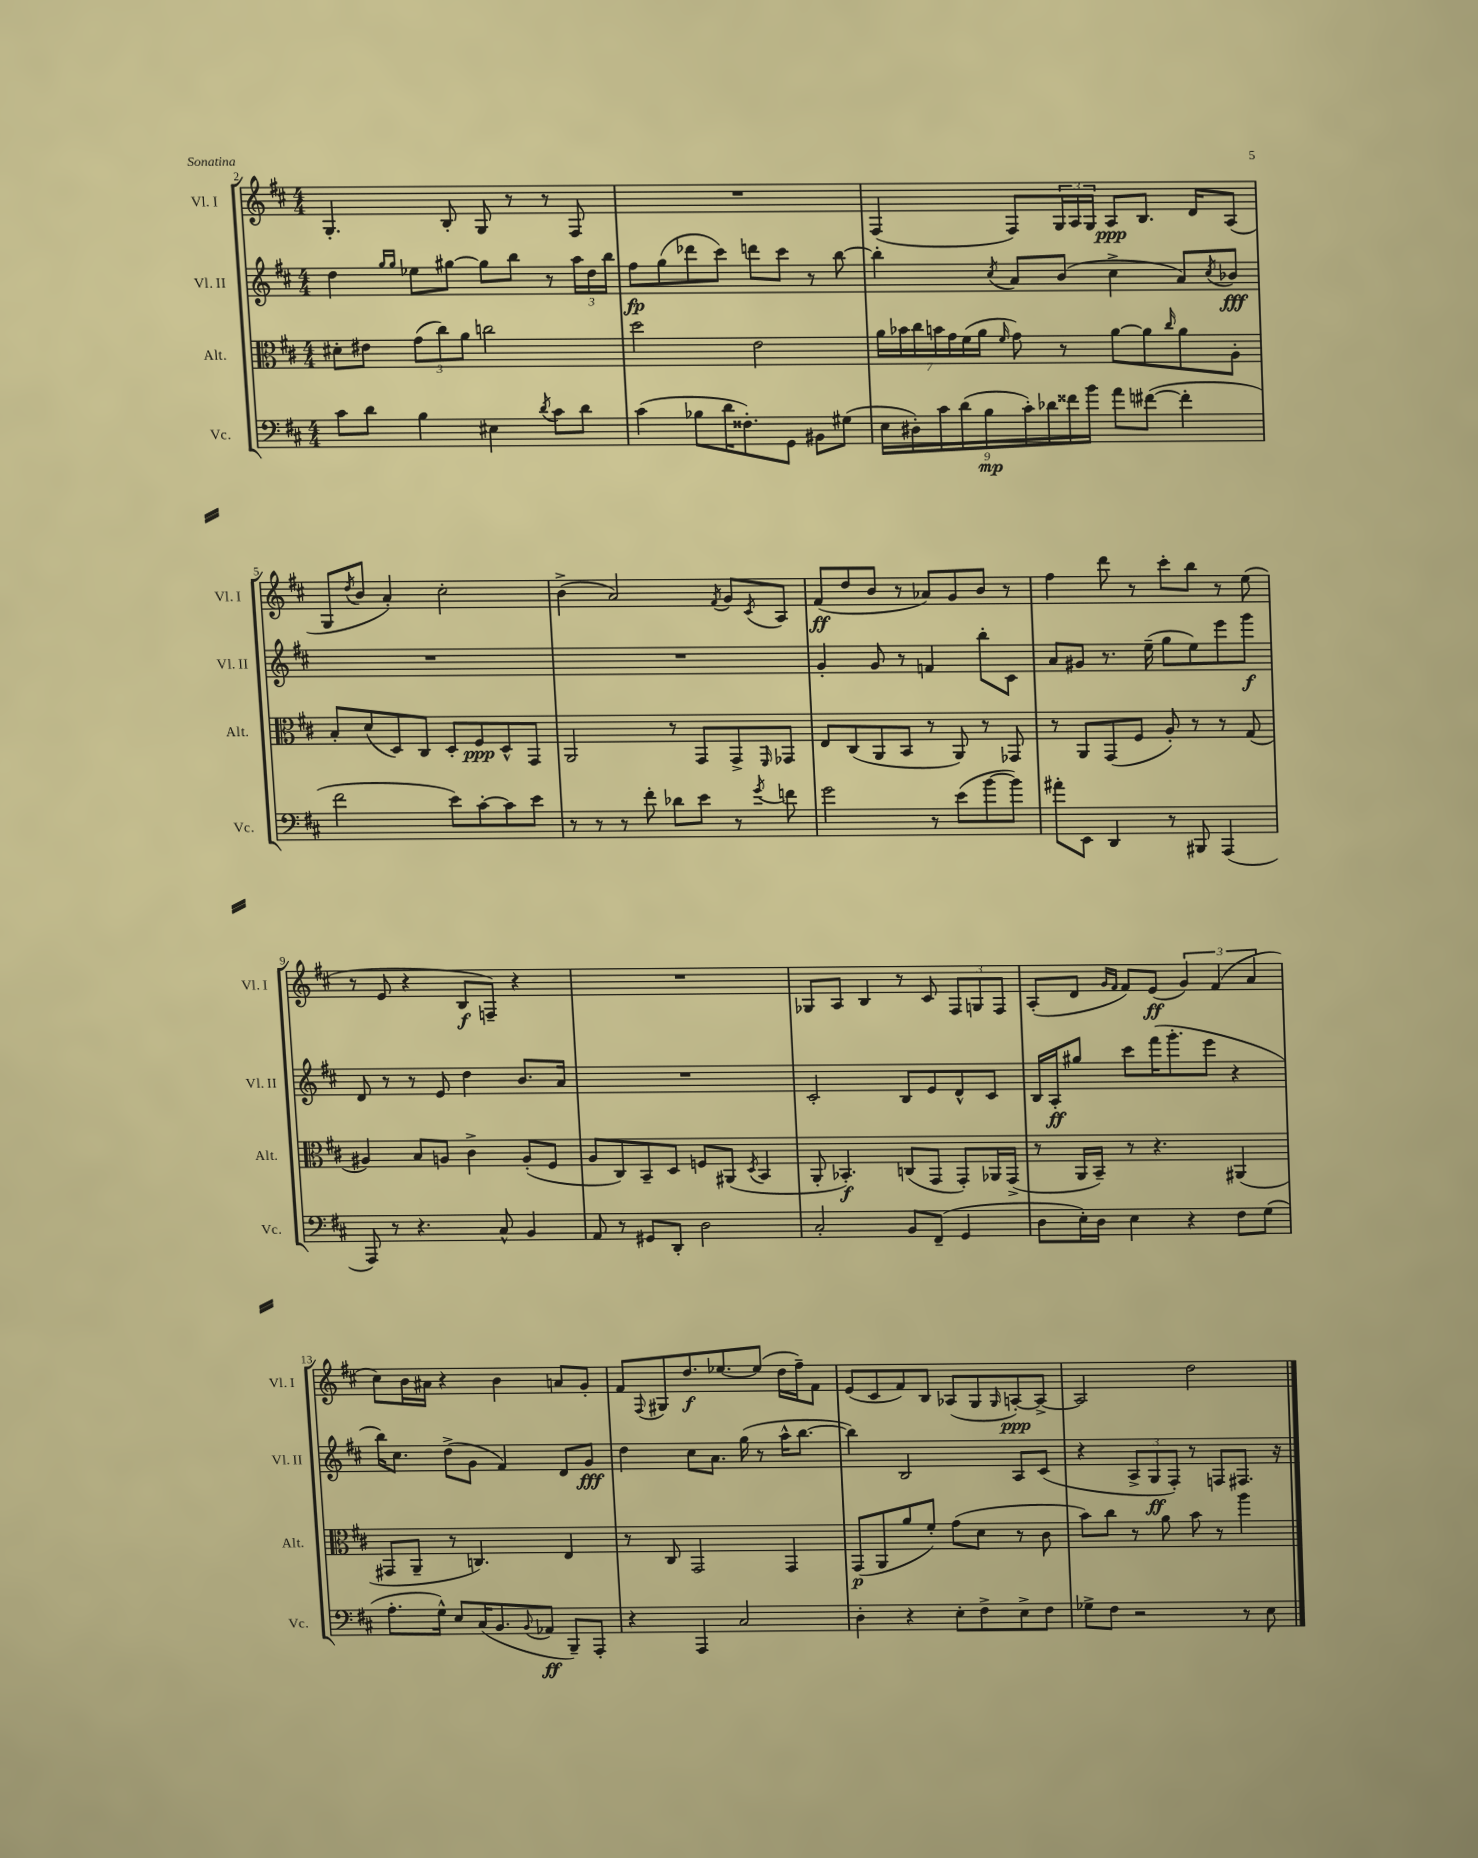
<<
\new StaffGroup <<
\new Staff = "s0" \with { instrumentName = "Vl. I" shortInstrumentName = "Vl. I" } {
    \clef treble \key d \major \numericTimeSignature \time 4/4
    g4.-. b8-. g8 r8 r8 fis8 |
    R1 |
    fis4( fis8) \tuplet 3/2 { g16 a16 g16 } a8\ppp b8. d'16 a8( |
    g8 \acciaccatura { d''8 } b'8 a'4-.) cis''2-. |
    b'4->( a'2) \acciaccatura { fis'8 } g'8 \acciaccatura { cis'8 } a8 |
    fis'8\ff( d''8 b'8 r8 aes'8) g'8 b'8 r8 |
    fis''4 d'''8 r8 cis'''8-. b''8 r8 e''8( |
    r8 e'8 r4 b8\f f8--) r4 |
    R1 |
    ges8 a8 b4 r8 cis'8 \tuplet 3/2 { fis8 g8 fis8 } |
    a8-.( d'8 \grace { g'16 fis'16 } fis'8) e'8\ff( \tuplet 3/2 { g'4) fis'4( a'4 } |
    cis''8) b'16 ais'16 r4 b'4 a'8 g'8-. |
    fis'8 \appoggiatura { fis8 } gis8 d''8.\f ees''8.~ ees''8( d''16 fis''16--) fis'8 |
    e'8( cis'8 fis'8) b8 aes8( g8 \grace { g16 } a8~-.\ppp) a8~-> |
    a2 d''2 \bar "|." |
}
\new Staff = "s1" \with { instrumentName = "Vl. II" shortInstrumentName = "Vl. II" } {
    \clef treble \key d \major \numericTimeSignature \time 4/4
    d''4 \grace { g''16 g''16 } ees''8 gis''8~ gis''8 b''8 r8 \tuplet 3/2 { a''16 d''16 b''16 } |
    fis''8\fp g''8( des'''8 cis'''8) d'''8 cis'''8 r8 b''8~ |
    b''4-. \acciaccatura { cis''8 } a'8 b'8( cis''4-> a'8) \acciaccatura { cis''8 } bes'8\fff |
    R1 |
    R1 |
    g'4-. g'8 r8 f'4 b''8-. cis'8 |
    a'8 gis'8 r8. e''16--( g''8 e''8) e'''8 g'''8\f |
    d'8 r8 r8 e'8 d''4 b'8. a'16 |
    R1 |
    cis'2-. b8 e'8 d'8-^ cis'8 |
    b16 a16-.\ff gis''8 cis'''8 fis'''16( g'''8.-. e'''8 r4 |
    b''16) cis''8. d''8->( g'8 fis'4) d'8 g'8\fff |
    d''4 cis''8 a'8. g''16( r8 a''16-^ b''8.~ |
    b''4) b2 a8 cis'8( |
    r4 \tuplet 3/2 { a8-> g8\ff fis8-.) } r8 f8 fis8. r16 \bar "|." |
}
\new Staff = "s2" \with { instrumentName = "Alt." shortInstrumentName = "Alt." } {
    \clef alto \key d \major \numericTimeSignature \time 4/4
    dis'8-. eis'8 \tuplet 3/2 { g'8( cis''8) a'8 } c''2 |
    d''2 e'2 |
    \tuplet 7/4 { a'16 bes'16 cis''16 b'16 g'16 fis'16( a'16 } \grace { fis'16 } g'8) r8 a'8~ a'8 \grace { cis''16 } a'8 a8-. |
    b8-. d'8( d8) cis8 d8-. fis8\ppp d8-^ g,8 |
    a,2 r8 g,8 g,8-> \grace { fis,16 } ges,8 |
    e8 cis8( a,8 b,8 r8 a,8) r8 ges,8 |
    r8 a,8 g,8( fis8 a8-.) r8 r8 g8( |
    ais4) b8 a8 cis'4-> a8-.( fis8 |
    a8 cis8) b,8-- d8 f8 ais,8( \acciaccatura { d8 } b,4 |
    a,8-. bes,4.-.\f) c8( g,8 g,8-.) aes,16 g,16->( |
    r8 a,16 b,16--) r8 r4. ais,4( |
    gis,8 a,8-- r8 c4.) e4 |
    r8 cis8 g,2 g,4 |
    g,8\p( a,8 a'8 fis'8-.) g'8( d'8 r8 cis'8 |
    b'8) cis''8 r8 a'8 b'8 r8 a''4 \bar "|." |
}
\new Staff = "s3" \with { instrumentName = "Vc." shortInstrumentName = "Vc." } {
    \clef bass \key d \major \numericTimeSignature \time 4/4
    cis'8 d'8 b4 eis4 \acciaccatura { d'8 } cis'8 d'8 |
    cis'4( bes8 d'16 fisis8.-.) g,8 bis,8 gis8( |
    \tuplet 9/8 { e16 dis16-.) cis'16 d'16( b16\mp cis'16-.) des'16 fisis'16 b'16 } a'8 fis'8~( fis'4-. |
    fis'2 e'8) cis'8~-. cis'8 e'8 |
    r8 r8 r8 fis'8-. des'8 e'8 r8 \acciaccatura { g'8 } f'8 |
    g'2 r8 e'8( b'8~ b'8) |
    ais'8-. e,8 d,4 r8 bis,,8 a,,4( |
    a,,8) r8 r4. cis8-^ b,4 |
    a,8 r8 gis,8 d,8-. d2 |
    cis2-. b,8 fis,8--( g,4 |
    d8 e16-.) d16 e4 r4 fis8 g8( |
    a8.-. g16-^) e8 cis16( b,8. \appoggiatura { b,8 } aes,8\ff b,,8--) a,,8-. |
    r4 a,,4 cis2 |
    d4-. r4 e8-. fis8-> e8-> fis8 |
    ges8-> fis8 r2 r8 e8 \bar "|." |
}
>>
>>
\layout { \context { \Score currentBarNumber = #2 } }
